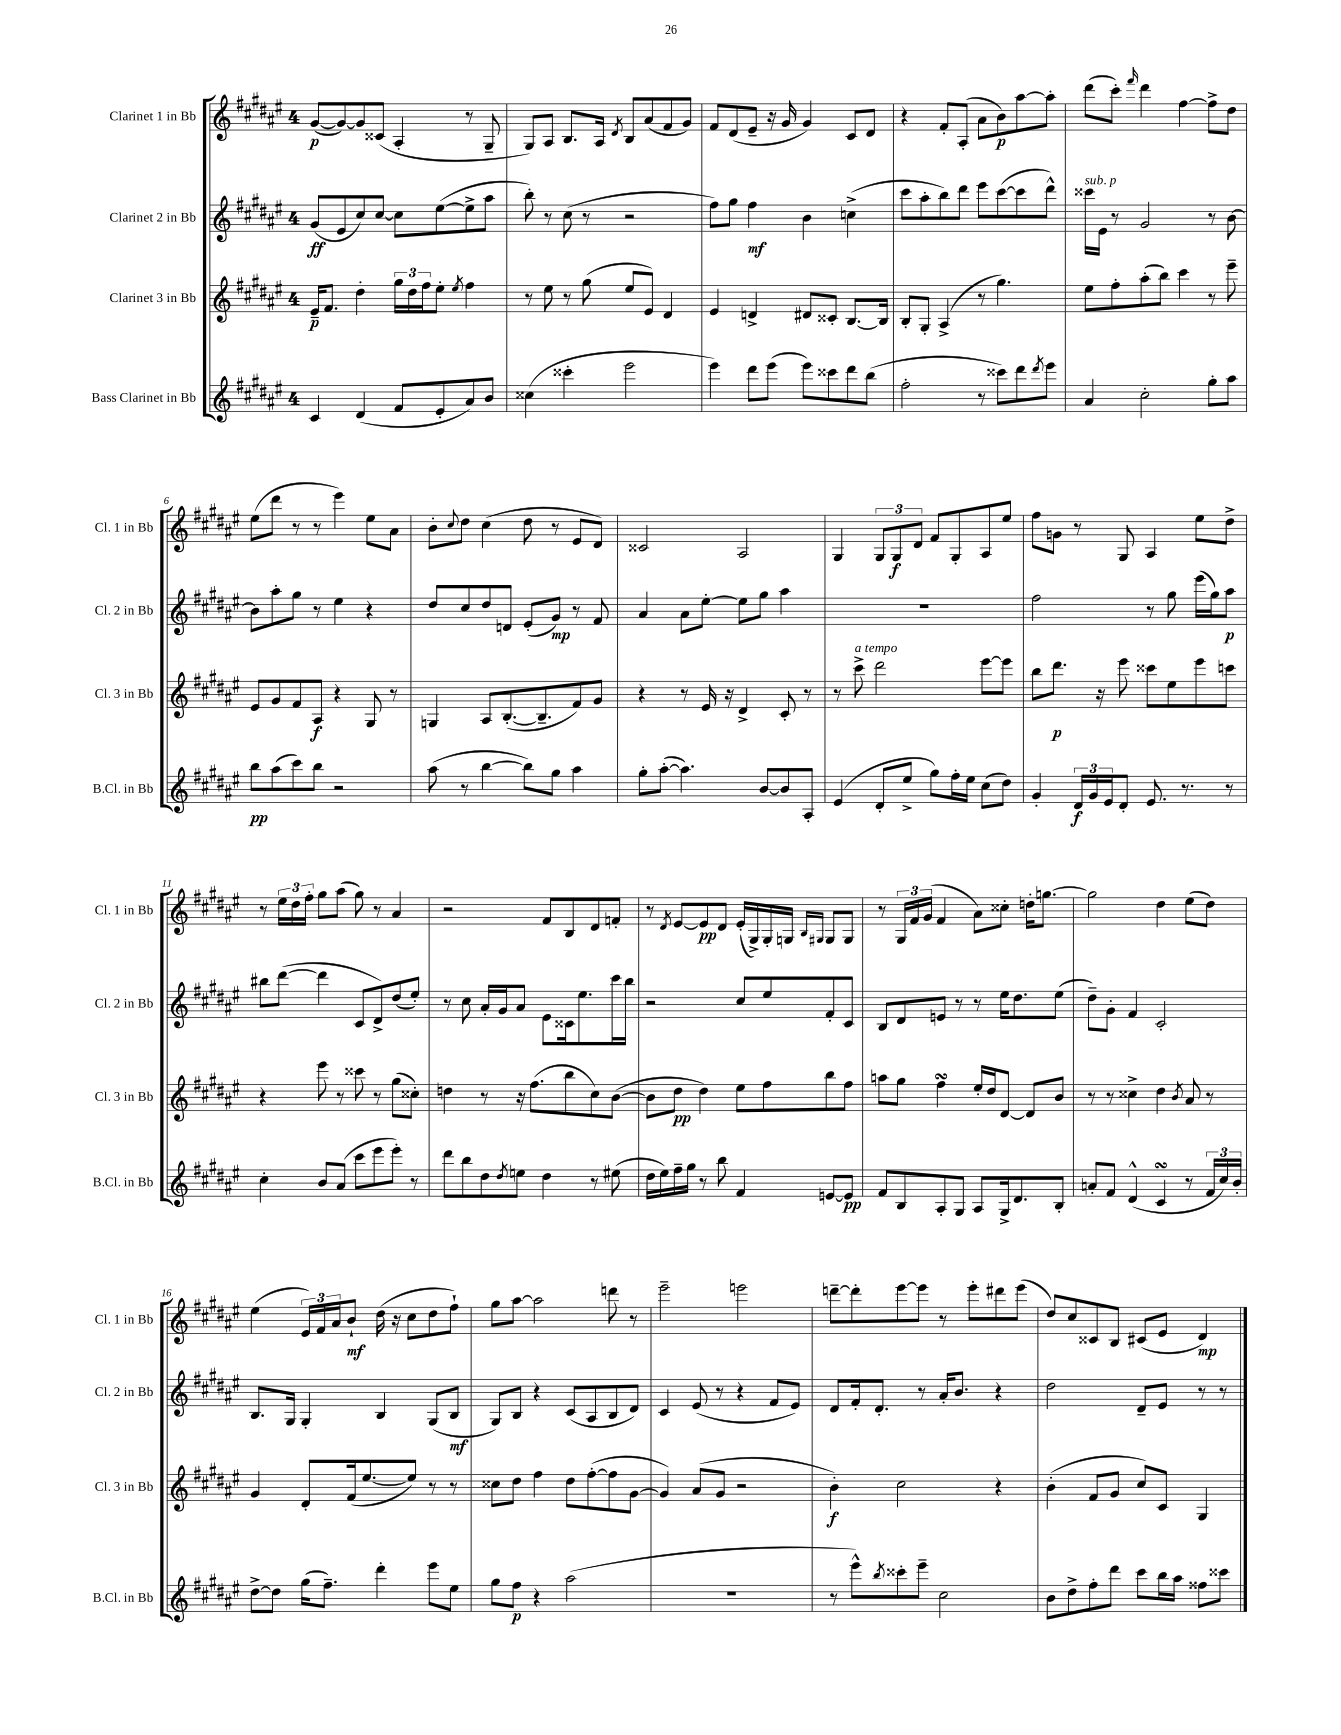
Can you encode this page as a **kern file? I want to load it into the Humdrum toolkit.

**kern	**kern	**kern	**kern
*staff4	*staff3	*staff2	*staff1
*clefG2	*clefG2	*clefG2	*clefG2
*k[f#c#g#d#a#e#]	*k[f#c#g#d#a#e#]	*k[f#c#g#d#a#e#]	*k[f#c#g#d#a#e#]
*M4/4	*M4/4	*M4/4	*M4/4
4c#	16e#~	(8g#	([8g#
.	8.f#	.	.
.	.	8e#	8g#_)
(4d#	4dd#'	8cc#)	8g#]
.	.	[8cc#	(8c##
8f#	24gg#	8cc#]	4A#'
.	24dd#	.	.
.	24ff#	.	.
8e#'	8ee#'	([8ee#	.
.	8qee#	.	.
8a#)	4ff#	8ee#^]	8r
8b	.	8aa#	8G#~
=	=	=	=
(4cc##	8r	8bb')	8G#)
.	8ee#	8r	8A#
4ccc##'	8r	(8cc#	8.B
.	(8gg#	8r	.
.	.	.	16A#
.	.	.	8qd#
2eee#	8ee#	2r	8B
.	8e#)	.	(8a#
.	4d#	.	8f#
.	.	.	8g#)
=	=	=	=
4eee#)	4e#	8ff#)	8f#
.	.	8gg#	(8d#
8ddd#	4d^	4ff#	8e#~
(8eee#	.	.	16r
.	.	.	16g#
8eee#)	8d#	4b	4g#)
8ccc##	8c##'	.	.
8ddd#	[8.B	(4cc^	8c#
(8bb	.	.	8d#
.	16B]	.	.
=	=	=	=
2ff#'	8B'	8ccc#	4r
.	8G#'	8aa#'	.
.	(4A#^	8bb)	8f#'
.	.	8ddd#	(8A#'
8r	8r	8eee#	8a#
8ccc##)	4.gg#)	([8ccc#	8b)
8ddd#	.	8ccc#]	[8aa#
8qddd#	.	.	.
8eee#	.	8ddd#^^)	8aa#']
=	=	=	=
4a#	8ee#	16ccc##	(8ddd#
.	.	16e#	.
.	8ff#'	8r	8ccc#')
.	.	.	16qqfff#
2cc#'	(8aa#'	2g#	4ddd#
.	8bb)	.	.
.	4ccc#	.	[4ff#
8gg#'	8r	8r	8ff#^]
8aa#	8eee#~	[8b	8dd#
=	=	=	=
8bb	8e#	8b]	(8ee#
(8aa#	8g#	8aa#'	8ddd#
8ccc#)	8f#	8gg#	8r
8bb	8A#	8r	8r
2r	4r	4ee#	4eee#)
.	8G#	4r	8ee#
.	8r	.	8a#
=	=	=	=
(8aa#	4G	8dd#	8b'
.	.	.	8qqcc#
8r	.	8cc#	8dd#
[4bb	8A#	8dd#	(4cc#
.	([8.B'	8d	.
8bb])	.	(8e#'	8dd#
.	8.B~]	.	.
8gg#	.	8g#)	8r
4aa#	8f#)	8r	8e#
.	8g#	8f#	8d#)
=	=	=	=
8gg#'	4r	4a#	2c##
([8aa#'	.	.	.
4.aa#])	8r	8a#	.
.	16e#	[8ee#'	.
.	16r	.	.
.	4d#^	8ee#]	2A#
[8b	.	8gg#	.
8b]	8c#'	4aa#	.
8A#'	8r	.	.
=	=	=	=
(4e#	8r	1r	4G#
.	8ccc#^	.	.
8d#'	2ddd#	.	12G#
.	.	.	12G#
8ee#^	.	.	.
.	.	.	12d#
8gg#)	.	.	8f#
16ff#'	.	.	8G#'
16ee#	.	.	.
(8cc#	[8eee#	.	8A#
8dd#)	8eee#]	.	8ee#
=	=	=	=
4g#'	8bb	2ff#	8ff#
.	8.ddd#	.	8g
24d#	.	.	8r
24g#	.	.	.
.	16r	.	.
24e#	.	.	.
8d#'	8eee#	.	8G#
8.e#	8ccc##	8r	4A#
.	8ee#	8gg#	.
8.r	.	.	.
.	8eee#	(16eee#	8ee#
.	.	16gg#)	.
8r	8ccc	8aa#	8dd#^
=	=	=	=
4cc#'	4r	8bb#	8r
.	.	([8ddd#	24ee#
.	.	.	24dd#
.	.	.	24ff#'
8b	8eee#	4ddd#]	8gg#
(8a#	8r	.	(8aa#
8ccc#	8ccc##	8c#	8gg#)
8eee#	8r	8d#^)	8r
8eee#')	(8gg#	(8dd#	4a#
8r	8cc##')	8ee#')	.
=	=	=	=
8ddd#	4dd	8r	2r
8bb	.	8cc#	.
8dd#	8r	16a#'	.
.	.	16g#	.
8qdd#	.	.	.
8ee	16r	8a#	.
.	(8.ff#	.	.
4dd#	.	8e#	8f#
.	8bb	16c##	8B
.	.	8.ee#	.
8r	8cc#)	.	8d#
(8ee#	([8b	16ccc#	8f'
.	.	16bb	.
=	=	=	=
16dd#	8b]	2r	8r
16ee#)	.	.	.
.	.	.	8qd#
16ff#~	8dd#	.	[8e#
16gg#	.	.	.
8r	4dd#)	.	8e#]
8bb	.	.	8d#
4f#	8ee#	8cc#	(16e#'
.	.	.	16G#^)
.	8ff#	8ee#	16G#'
.	.	.	16G
.	.	.	16qqB
.	.	.	16qqG#
[8e	8bb	8f#'	8G#
8e]	8ff#	8c#	8G#
=	=	=	=
8f#	8aa	8B	8r
8B	8gg#	8d#	24G#
.	.	.	24f#
.	.	.	(24g#
8A#'	4ff#	8e	4f#
8G#	.	8r	.
8A#	16ee#'	8r	8a#)
.	16dd#	.	.
16G#^	[8d#	16ee#	8cc##'
8.d#	.	8.dd#	.
.	8d#]	.	16dd'
.	.	.	[8.gg
8B'	8b	(8ee#	.
=	=	=	=
8a'	8r	8dd#~)	2gg]
8f#	8r	8g#'	.
(4d#^^	4cc##^	4f#	.
4c#	4dd#	2c#'	4dd#
.	8qb	.	.
8r	8a#	.	(8ee#
24f#	8r	.	8dd#)
24cc#)	.	.	.
24b'	.	.	.
=	=	=	=
[8dd#^	4g#	8.B	(4ee#
8dd#]	.	.	.
.	.	16G#	.
(16gg#	8d#'	4G#'	24e#)
.	.	.	24f#
8.ff#~)	.	.	.
.	.	.	24a#
.	(16f#	.	8b`
.	[8.ee#	.	.
4ddd#'	.	4B	(16dd#
.	.	.	16r
.	8ee#])	.	8cc#
8eee#	8r	(8G#	8dd#
8ee#	8r	8B	8ff#`)
=	=	=	=
8gg#	8cc##	8G#)	8gg#
8ff#	8dd#	8B	[8aa#
4r	4ff#	4r	2aa#]
(2aa#	8dd#	(8c#	.
.	([8ff#'	8A#	.
.	8ff#]	8B	8ddd
.	[8g#	8d#)	8r
=	=	=	=
1r	4g#])	4c#	2eee#~
.	(8a#	(8e#	.
.	8g#	8r	.
.	2r	4r	2eee
.	.	8f#	.
.	.	8e#)	.
=	=	=	=
8r	4b')	8d#	[8ddd~
8eee#^^)	.	16f#'	8ddd']
.	.	8.d#'	.
8qbb	.	.	.
8ccc##'	2cc#	.	[8eee#
8eee#~	.	8r	8eee#]
2cc#	.	16a#'	8r
.	.	8.b	.
.	.	.	8eee#'
.	4r	4r	8ddd#
.	.	.	(8eee#
=	=	=	=
8b	(4b'	2dd#	8dd#)
8dd#^	.	.	8cc#
8ff#'	8f#	.	8c##
8ddd#	8g#	.	8B
8ccc#	8cc#)	8d#~	(8c#
16bb	8c#	8e#	8e#
16aa#	.	.	.
8ff##	4G#	8r	4d#)
8ccc##	.	8r	.
==	==	==	==
*-	*-	*-	*-
